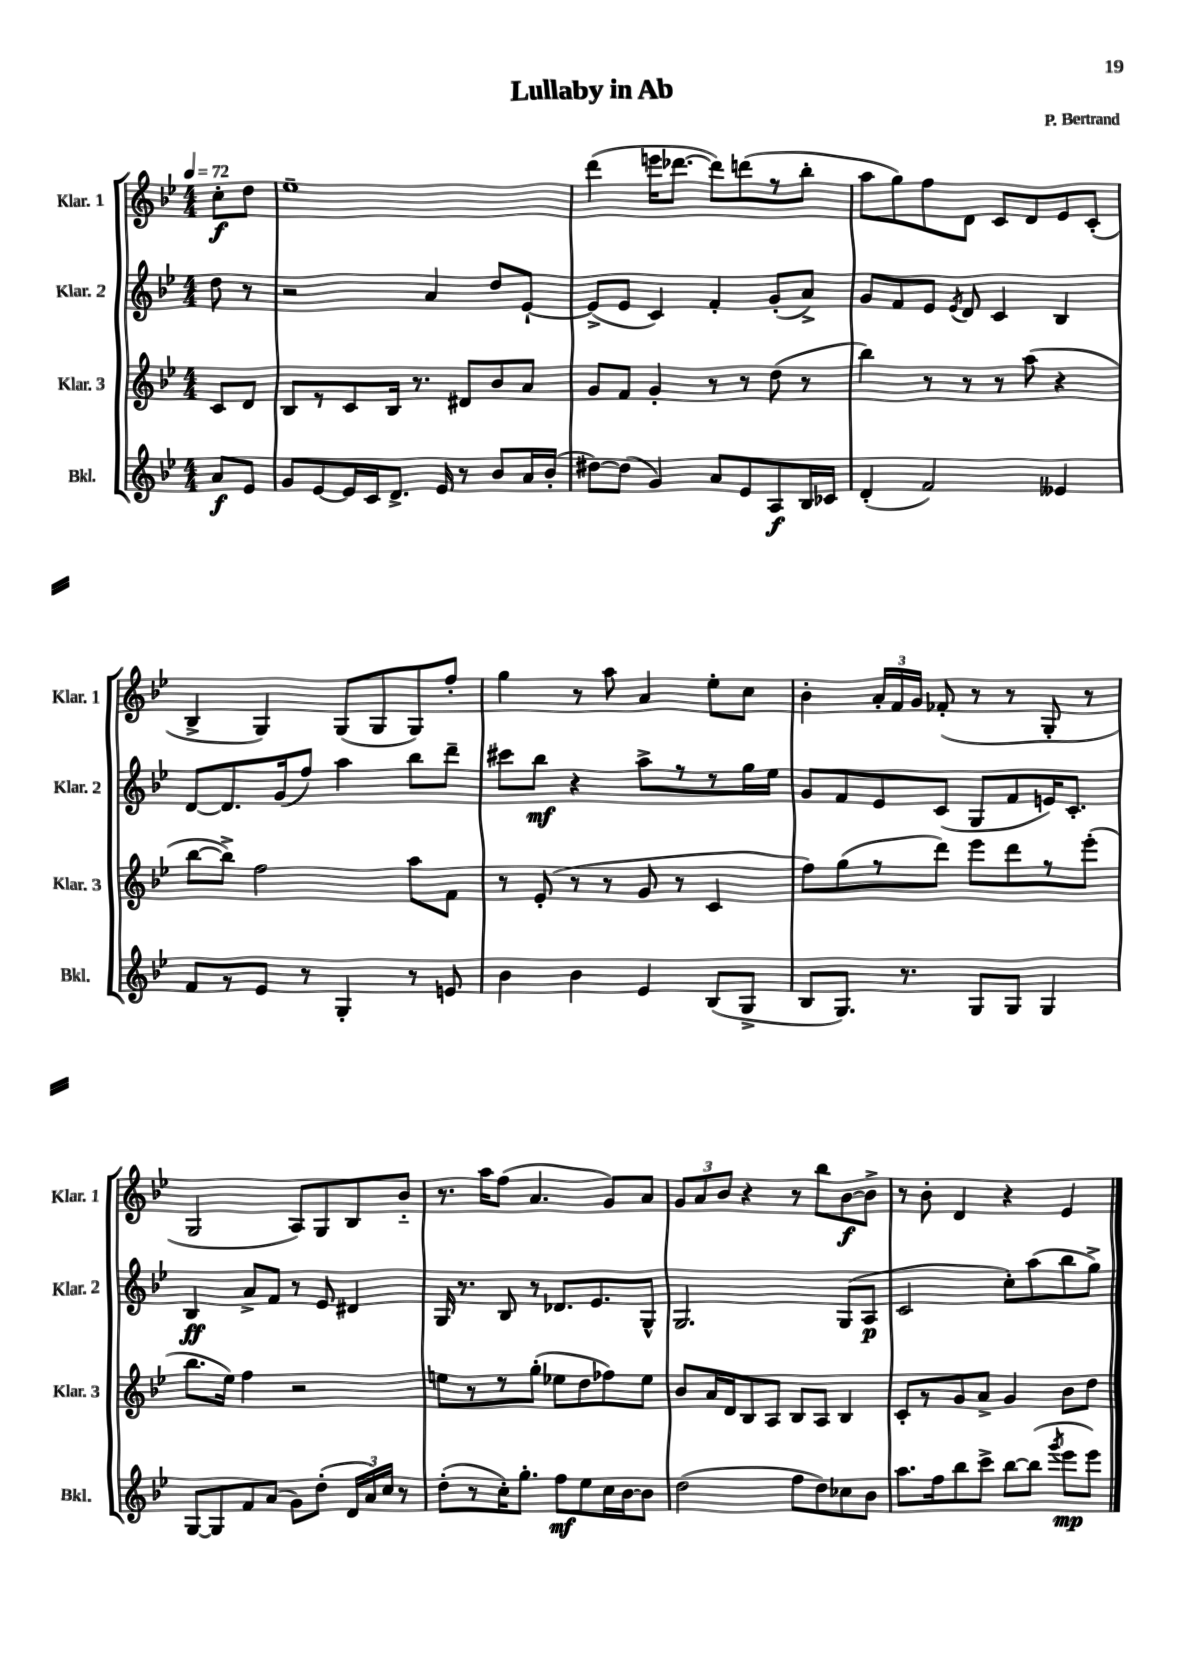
\header { title = "Lullaby in Ab" composer = "P. Bertrand" }
<<
\new StaffGroup <<
\new Staff = "s0" \with { instrumentName = "Klar. 1" shortInstrumentName = "Klar. 1" } {
    \clef treble \key bes \major \numericTimeSignature \time 4/4 \partial 4 \tempo 4 = 72
    \autoBeamOff c''8[-.\f d''8] |
    ees''1-- |
    d'''4( e'''16[ des'''8.]~ des'''8[) d'''8( r8 bes''8]-. |
    a''8[ g''8) f''8 d'8] c'8[ d'8 ees'8 c'8]-.( |
    bes4-> g4) g8[( g8 g8) f''8]-. |
    g''4 r8 a''8 a'4 ees''8[-. c''8] |
    bes'4-. \tuplet 3/2 { a'16[-. f'16 g'16] } fes'8-.( r8 r8 g8-. r8 |
    g2 a8[) g8 bes8 bes'8]-_ |
    r8. a''16[ f''8]( a'4. g'8[) a'8] |
    \tuplet 3/2 { g'8[ a'8 bes'8] } r4 r8 bes''8[ bes'8~\f bes'8]-> |
    r8 bes'8-. d'4 r4 ees'4 \bar "|." |
}
\new Staff = "s1" \with { instrumentName = "Klar. 2" shortInstrumentName = "Klar. 2" } {
    \clef treble \key bes \major \numericTimeSignature \time 4/4 \partial 4
    \autoBeamOff d''8 r8 |
    r2 a'4 d''8[ ees'8]~-! |
    ees'8[->( ees'8] c'4) f'4-. g'8[-.( a'8]->) |
    g'8[ f'8 ees'8] \acciaccatura { ees'8 } d'8 c'4 bes4 |
    d'8[~ d'8. g'16( f''8]) a''4 bes''8[ d'''8]-- |
    cis'''8[ bes''8]\mf r4 a''8[-> r8 r8 g''16 ees''16] |
    g'8[ f'8 ees'8 c'8]( g8[ f'8 e'16) c'8.]-. |
    bes4\ff a'8[-> f'8] r8 ees'8 dis'4 |
    g16 r8. bes8 r8 des'8.[ ees'8. g8]-^ |
    g2. g8[( a8]\p |
    c'2 c''8[-.) a''8( bes''8 g''8]->) \bar "|." |
}
\new Staff = "s2" \with { instrumentName = "Klar. 3" shortInstrumentName = "Klar. 3" } {
    \clef treble \key bes \major \numericTimeSignature \time 4/4 \partial 4
    \autoBeamOff c'8[ d'8] |
    bes8[ r8 c'8 bes16] r8. dis'8[ bes'8 a'8] |
    g'8[ f'8] g'4-. r8 r8 d''8( r8 |
    bes''4) r8 r8 r8 a''8( r4 |
    bes''8[~ bes''8]->) f''2 a''8[ f'8] |
    r8 ees'8-.( r8 r8 g'8 r8 c'4 |
    f''8[) g''8( r8 d'''8]) ees'''8[ d'''8 r8 ees'''8]-.( |
    bes''8.[ ees''16]) f''4 r2 |
    e''8[ r8 r8 g''8]-.( ees''8[ d''8 fes''8) ees''8] |
    bes'8[ a'16 d'16 bes8 a8] bes8[ a8] bes4 |
    c'8[-. r8 g'8 a'8]-> g'4 bes'8[ d''8] \bar "|." |
}
\new Staff = "s3" \with { instrumentName = "Bkl." shortInstrumentName = "Bkl." } {
    \clef treble \key bes \major \numericTimeSignature \time 4/4 \partial 4
    \autoBeamOff a'8[\f ees'8] |
    g'8[ ees'8~ ees'16 c'16 d'8.]-> ees'16 r8 bes'8[ a'16 bes'16]-.( |
    dis''8[~) dis''8]( g'4) a'8[ ees'8 a8\f bes16 ces'16] |
    d'4-.( f'2) eeses'4 |
    f'8[ r8 ees'8] r8 g4-. r8 e'8 |
    bes'4 bes'4 ees'4 bes8[( g8]-> |
    bes8[ g8.]) r8. g8[ g8] g4 |
    g8[~ g8 f'8 a'8]( g'8[) d''8]-.( \tuplet 3/2 { d'16[ a'16) c''16] } r8 |
    d''8[-.( r8 c''16-.) g''8.]-. f''8[\mf ees''8 c''16 bes'16~ bes'8] |
    d''2( f''8[ d''8) ces''8 bes'8] |
    a''8.[ f''16 bes''8 c'''8]-> bes''8[~ bes''8]( \acciaccatura { g'''8 } ees'''8[\mp ees'''8]) \bar "|." |
}
>>
>>
\layout { \context { \Score \remove "Bar_number_engraver" } }
